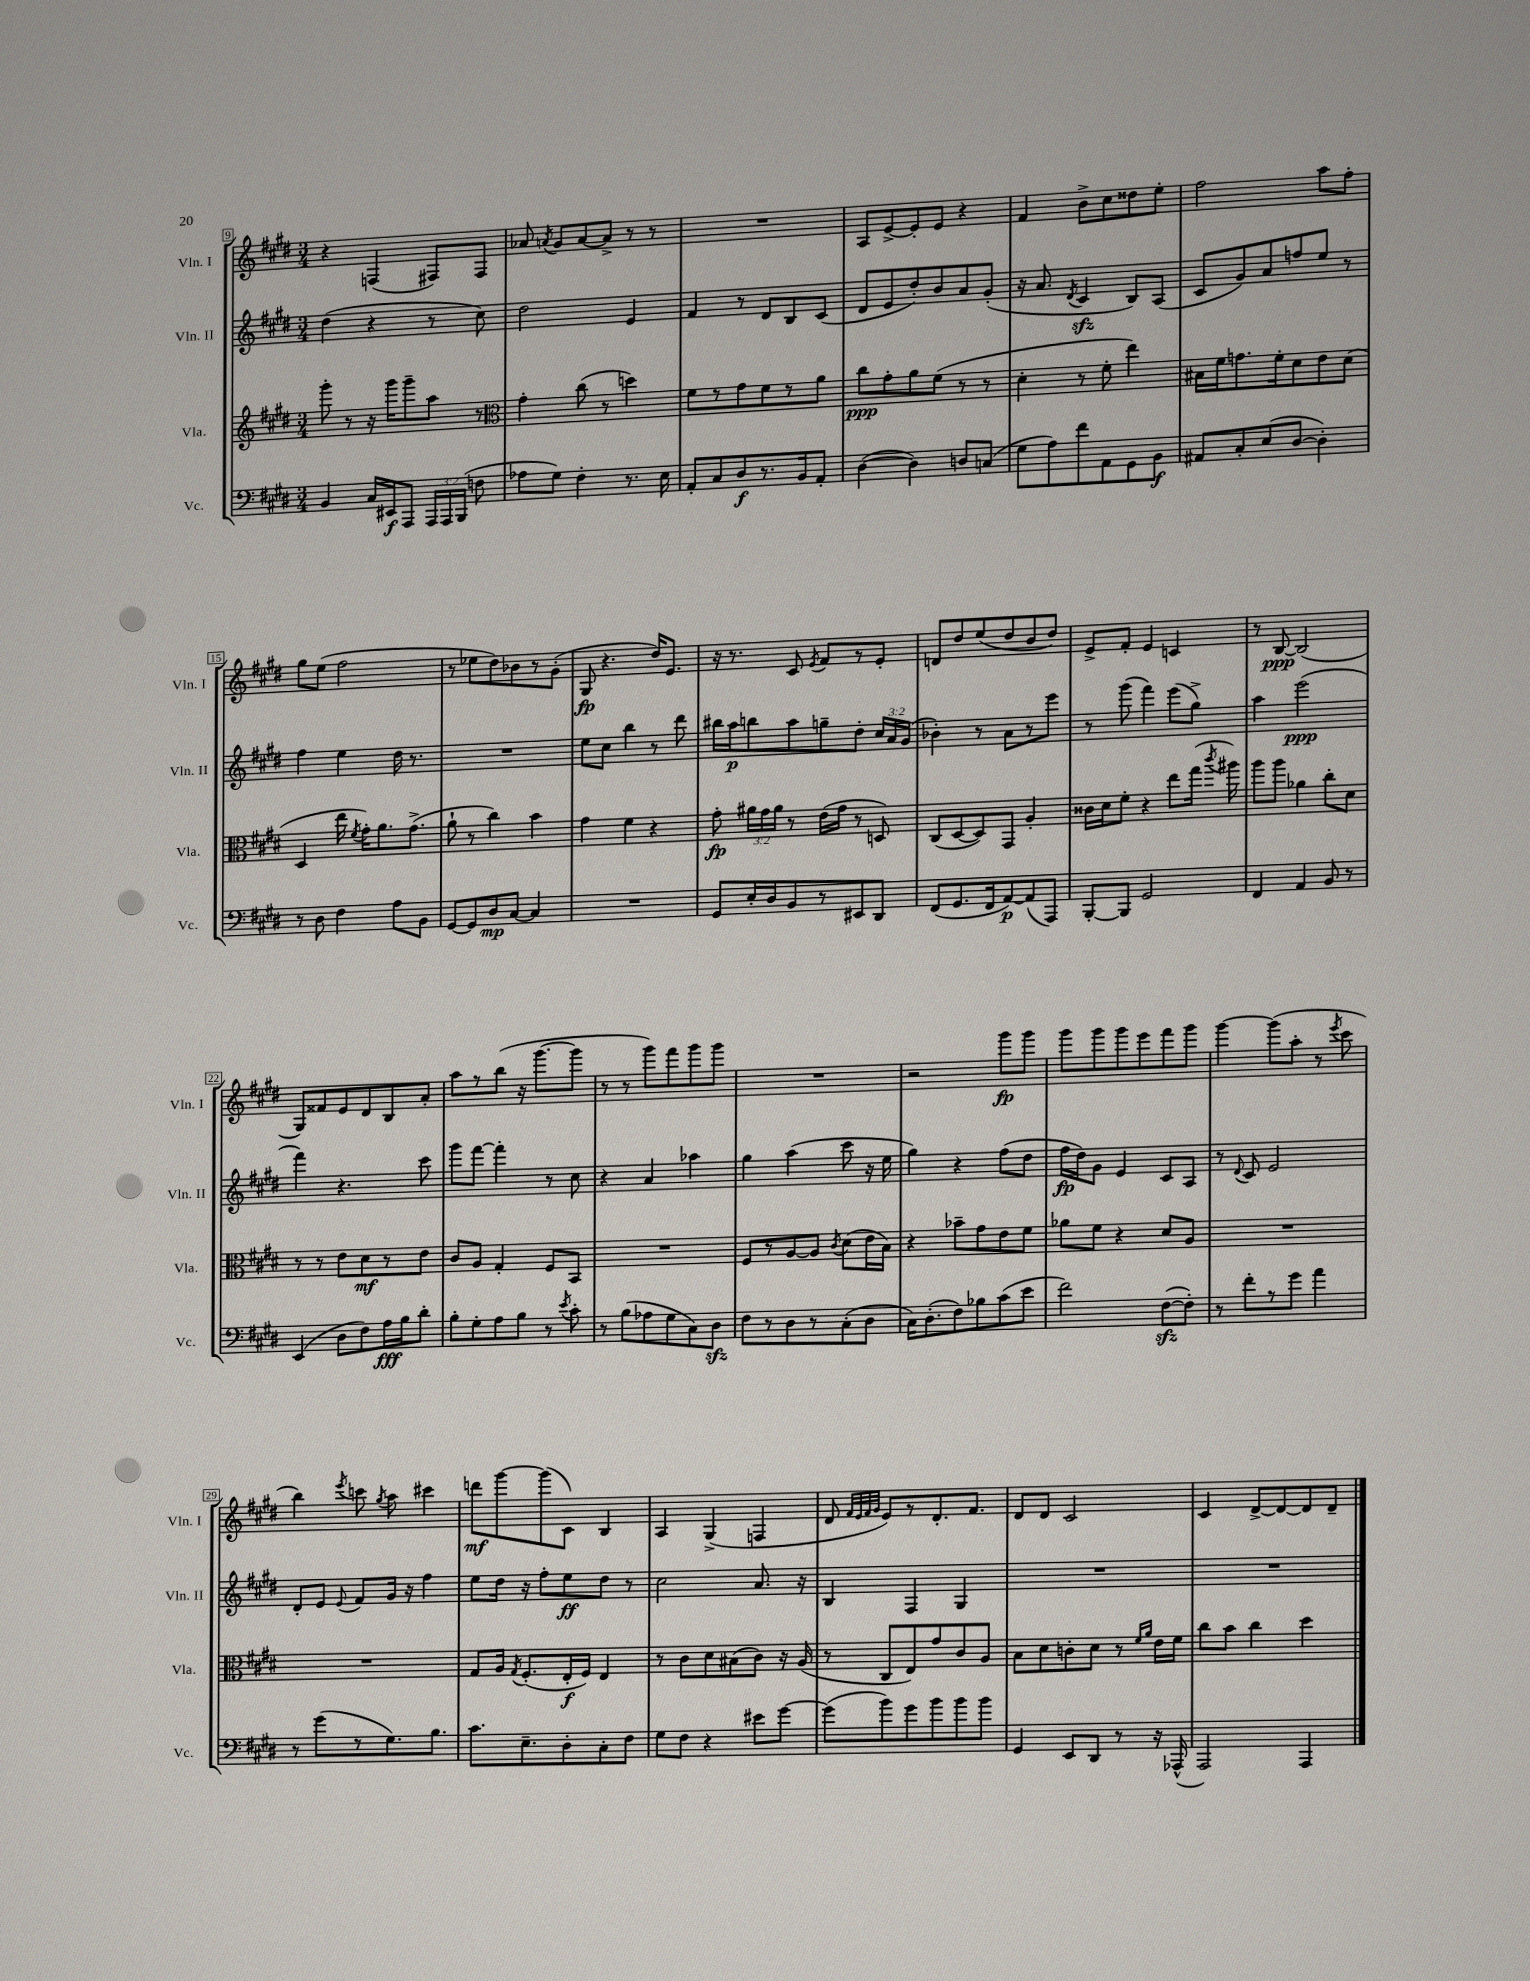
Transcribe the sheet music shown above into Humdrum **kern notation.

**kern	**kern	**kern	**kern
*staff4	*staff3	*staff2	*staff1
*clefF4	*clefG2	*clefG2	*clefG2
*k[f#c#g#d#]	*k[f#c#g#d#]	*k[f#c#g#d#]	*k[f#c#g#d#]
*M3/4	*M3/4	*M3/4	*M3/4
4BB	8ggg#'	(4dd#	4r
.	8r	.	.
16C#	16r	4r	(4F
16EE#	16ggg#	.	.
8AAA	8ggg#~	.	.
24AAA	8aa	8r	8F#)
24AAA	.	.	.
(24BBB	.	.	.
8F	8r	8cc#)	8F#
=	=	=	=
*	*clefC3	*	*
8A-	4g#'	2dd#	8a-
.	.	.	8qa
8G#)	.	.	8g#
4F#'	(8cc#	.	[8a
.	8r	.	8a^]
8.r	4dd)	4e	8r
.	.	.	8r
16E	.	.	.
=	=	=	=
8AA'	8f#	4f#	2.r
8C#	8r	.	.
8D#	8g#	8r	.
8.r	8f#	8d#	.
.	8r	8B	.
16BB	.	.	.
8AA'	8a	(8c#	.
=	=	=	=
([4D#	8cc#	8d#	8A
.	8g#'	8e	[8e^
4D#])	8a	8dd#')	8e']
.	(8f#	8b	8e
8D	8r	8a	4r
(8C	8r	(8g#'	.
=	=	=	=
8G#	4d#'	16r	4f#
.	.	8.a	.
8A)	.	.	.
.	.	8qd#	.
8f#	8r	4c#	8b^
8AA	8f#'	.	8cc#
8GG#	4ee)	8B)	8dd##
8BB	.	(8A	8ee'
=	=	=	=
8AA#	16B#	8c#	2ff#
.	16f#	.	.
8C#'	8.g	8g#)	.
(8E	.	8a	.
.	16f#'	.	.
[8D#	8d#	8ff	.
4D#'])	8e	8ee	8aa
.	(8d#	8r	8ff#'
=	=	=	=
8r	4D#	4ff#	8gg#
8D#	.	.	(8ee
4F#	16ee	4ee	2ff#
.	8qf#	.	.
.	16g#')	.	.
.	8.a	.	.
8A	.	16dd#	.
.	(8.g#^	8.r	.
8BB	.	.	.
=	=	=	=
[8GG#	8a`	2.r	8r
8GG#]	8r	.	8ee-
8D#	4cc#)	.	8dd#)
[8C#	.	.	8b-
4C#]	4b	.	8r
.	.	.	(8g#'
=	=	=	=
2.r	4g#	8ee	8G#
.	.	8cc#	4.r
.	4f#	4bb	.
.	4r	8r	16dd#)
.	.	.	8.e
.	.	8ddd#	.
=	=	=	=
8GG#	8g#'	16bb#	16r
.	.	16aa	8.r
16E'	24a#	8bb	.
.	24g#	.	.
16D#	.	.	.
.	24a#	.	.
8BB	8r	8aa	8c#
.	.	.	8qe
8r	(16e	8gg~	8f#
.	16g#	.	.
8EE#	8r	8dd#'	8r
8DD#	8D)	24cc#	8e'
.	.	24a	.
.	.	(24g#	.
=	=	=	=
(8FF#	(8C#	4b-')	8d
8.GG#	[8D#	.	8dd#
.	8D#])	8r	(8ee
16FF#	.	.	.
[8AA)	8GG#	8a	8dd#
(8AA]	4A'	8r	8b
8AAA)	.	8eee	8dd#)
=	=	=	=
[8BBB'	16c##	8r	8e^
.	16d#	.	.
8BBB]	8f#'	(8ggg#	8f#'
2GG#	4r	4fff#)	4e
.	8ee	(8eee	4c
.	(16gg#	8gg#^)	.
.	8qccc#	.	.
.	16aa#)	.	.
=	=	=	=
4FF#	8aa	4aa	8r
.	8aa	.	[8B
4AA	4a-	(2eee	(2B]
8BB	8cc#'	.	.
8r	8d#	.	.
=	=	=	=
(4EE	8r	4fff#)	8G#)
.	8r	.	8f##
8D#	8e	4.r	8e
8F#)	8d#	.	8d#
16A	8r	.	8B
16B	.	.	.
8d#'	8e	8ccc#	8a'
=	=	=	=
8B'	8c#	8ggg#	8aa
8G#'	8A	[8fff#	8r
8A	4G#'	4fff#']	(8bb
8B	.	.	16r
.	.	.	[8.ggg#
8r	8F#	8r	.
8qe	.	.	.
8c#'	8BB	8cc#	8ggg#]
=	=	=	=
8r	2.r	4r	8r
(8B	.	.	8r
8A-	.	4a	8ggg#)
8G#	.	.	8fff#
8C#)	.	4aa-	8ggg#
8D#	.	.	8ggg#
=	=	=	=
8F#	8F#	4gg#	2.r
8r	8r	.	.
8D#	[8A	(4aa	.
8r	8A]	.	.
.	8qc#	.	.
(8C#'	(8d#	8ccc#	.
8D#	16e	16r	.
.	16B)	16ee	.
=	=	=	=
16C#)	4r	4gg#)	2r
(8.D#'	.	.	.
8F#)	8b-~	4r	.
8B-	8g#	.	.
(8c#	8e	(8ff#	8ggg#
8e	8f#	8dd#	8ggg#
=	=	=	=
2f#)	8a-	16ff#	8ggg#
.	.	16dd#)	.
.	8f#	8g#	8ggg#
.	4r	4e	8ggg#
.	.	.	8eee
([8F#	8d#	8c#	8fff#
8F#'])	8A	8A	8ggg#
=	=	=	=
8r	2.r	8r	[4ggg#
.	.	8qqd#	.
8f#'	.	8c#	.
8r	.	2e	(8ggg#]
8g#	.	.	8aa'
4a	.	.	8r
.	.	.	8qeee
.	.	.	8ccc#
=	=	=	=
8r	2.r	8d#'	4bb)
(8g#	.	8e	.
.	.	8qqe	8qeee
8r	.	8f#	8ccc
.	.	.	8qgg#
8.G#)	.	16g#	8aa
.	.	16r	.
.	.	4ff#	4ccc#
8.B	.	.	.
=	=	=	=
8.c#	8G#	8ee	8ddd
.	16A	16dd#	[8ggg#
.	8qG#	.	.
8.E~	(8.F#'	16r	.
.	.	8ff#'	(8ggg#]
8D#'	16E'	8ee	8c#)
.	16F#)	.	.
8C#'	4E	8dd#	4B
8F#	.	8r	.
=	=	=	=
8G#	8r	2cc#	4A
8F#	8c#	.	.
4r	8d#	.	(4G#^
.	(8B#	.	.
8e#	8c#)	8.a	4F
[8g#	16r	.	.
.	(16A	16r	.
=	=	=	=
(8g#]	8r	4B	8d#
.	.	.	32qqf#
.	.	.	32qqe
.	.	.	32qqf#
.	.	.	32qqg#
8b)	8C#	.	8e)
8g#	8E)	4F#	8r
8b	8g#	.	8.d#'
8b	8c#	4G#	.
.	.	.	8.f#
8b	8A	.	.
=	=	=	=
4GG#	8B	2.r	8d#
.	8d#	.	8d#
8EE	8c'	.	2c#
8DD#	8d#	.	.
8r	8r	.	.
.	16qqf#	.	.
.	16qqa	.	.
16r	16e	.	.
(16AAA-^^	16f#	.	.
=	=	=	=
2AAA)	8cc#	2.r	4c#
.	8b	.	.
.	4cc#	.	[8d#^
.	.	.	8d#_
4AAA	4dd#	.	8d#]
.	.	.	8d#~
==	==	==	==
*-	*-	*-	*-
